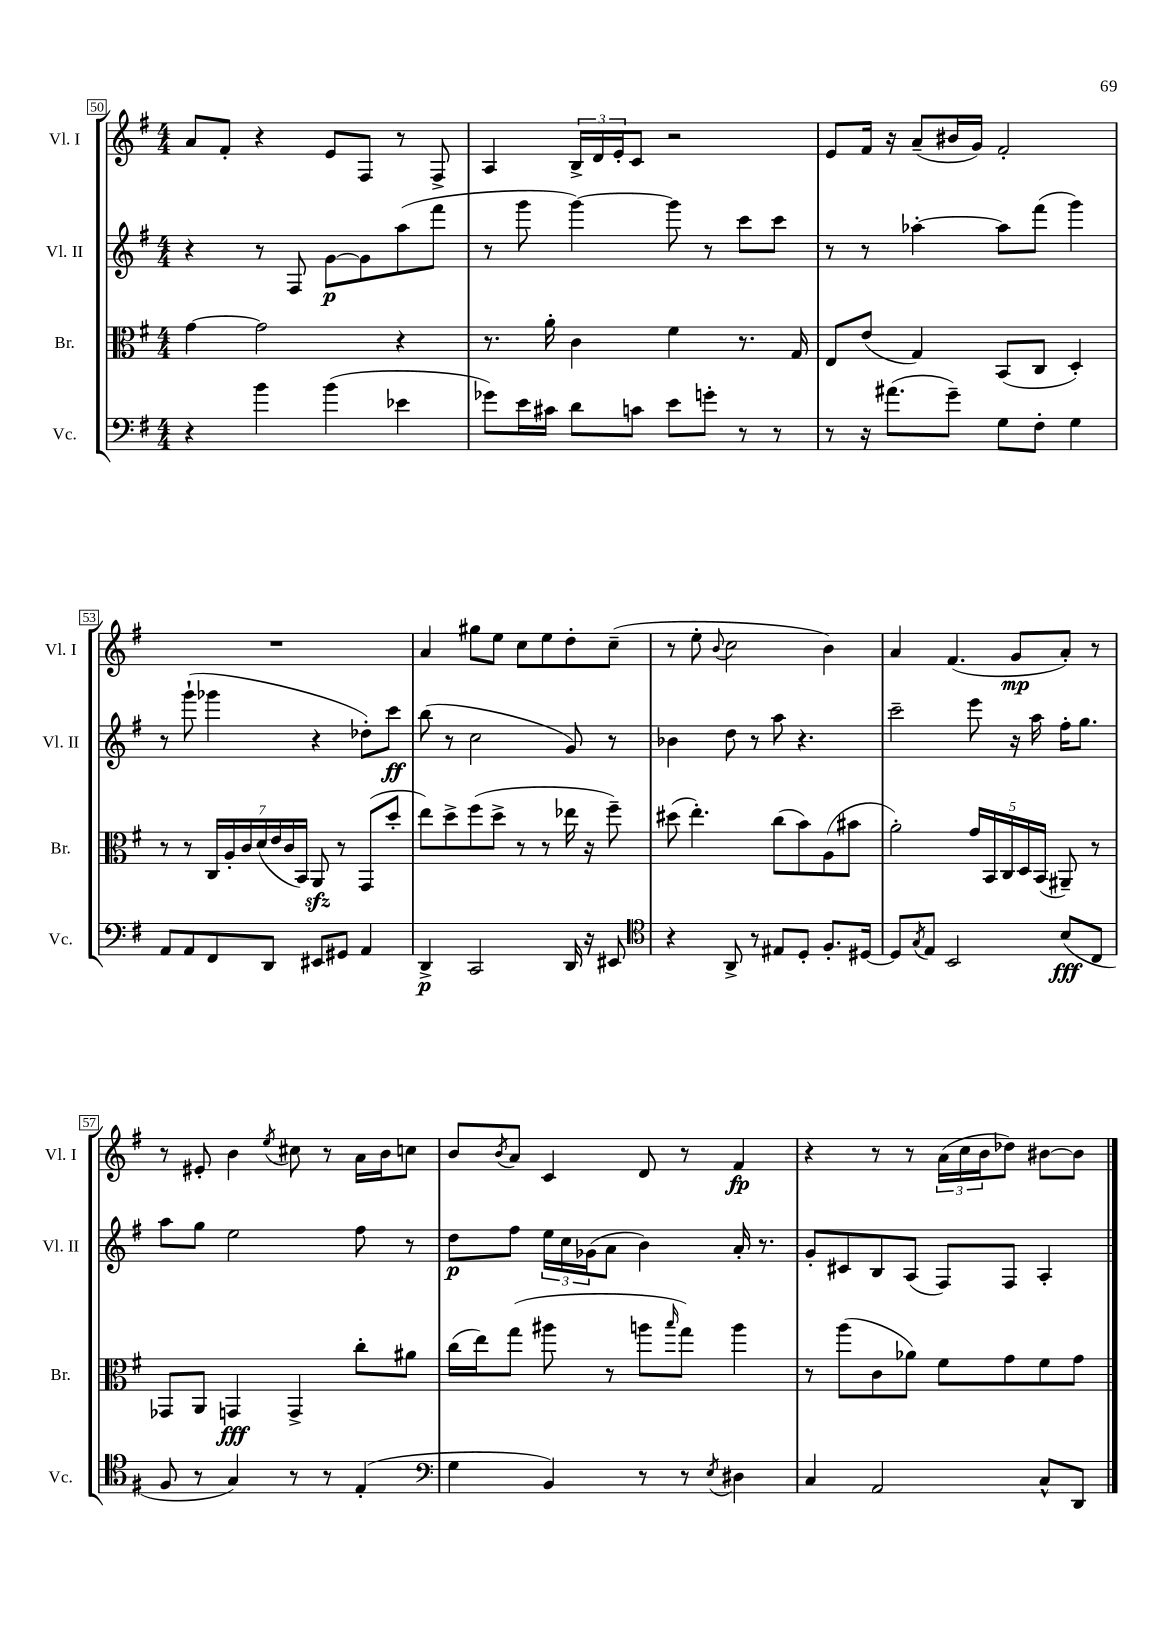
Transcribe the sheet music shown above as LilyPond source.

<<
\new StaffGroup <<
\new Staff = "s0" \with { instrumentName = "Vl. I" shortInstrumentName = "Vl. I" } {
    \clef treble \key g \major \numericTimeSignature \time 4/4
    a'8 fis'8-. r4 e'8 fis8 r8 fis8-> |
    a4 \tuplet 3/2 { b16-> d'16 e'16-. } c'8 r2 |
    e'8 fis'16 r16 a'8--( bis'16 g'16) fis'2-. |
    R1 |
    a'4 gis''8 e''8 c''8 e''8 d''8-. c''8--( |
    r8 e''8-. \appoggiatura { b'8 } c''2 b'4) |
    a'4 fis'4.( g'8\mp a'8-.) r8 |
    r8 eis'8-. b'4 \acciaccatura { e''8 } cis''8 r8 a'16 b'16 c''8 |
    b'8 \acciaccatura { b'8 } a'8 c'4 d'8 r8 fis'4\fp |
    r4 r8 r8 \tuplet 3/2 { a'16( c''16 b'16 } des''8) bis'8~ bis'8 \bar "|." |
}
\new Staff = "s1" \with { instrumentName = "Vl. II" shortInstrumentName = "Vl. II" } {
    \clef treble \key g \major \numericTimeSignature \time 4/4
    r4 r8 fis8 g'8~\p g'8 a''8( fis'''8 |
    r8 g'''8 g'''4~) g'''8 r8 c'''8 c'''8 |
    r8 r8 aes''4~-. aes''8 fis'''8( g'''4) |
    r8 g'''8-!( ges'''4 r4 des''8-.) c'''8\ff |
    b''8( r8 c''2 g'8) r8 |
    bes'4 d''8 r8 a''8 r4. |
    c'''2-- e'''8 r16 a''16 fis''16-. g''8. |
    a''8 g''8 e''2 fis''8 r8 |
    d''8\p fis''8 \tuplet 3/2 { e''16 c''16 ges'16( } a'8 b'4) a'16-. r8. |
    g'8-. cis'8 b8 a8( fis8) fis8 a4-. \bar "|." |
}
\new Staff = "s2" \with { instrumentName = "Br." shortInstrumentName = "Br." } {
    \clef alto \key g \major \numericTimeSignature \time 4/4
    g'4~ g'2 r4 |
    r8. a'16-. c'4 fis'4 r8. g16 |
    e8 e'8( g4) b,8( c8 d4-.) |
    r8 r8 \tuplet 7/4 { c16 a16-. c'16 d'16( e'16 c'16 b,16) } a,8\sfz r8 g,8( d''8-. |
    e''8) d''8-> fis''8( d''8-> r8 r8 ees''16 r16 fis''8--) |
    dis''8( e''4.-.) c''8( b'8) a8( bis'8 |
    a'2-.) \tuplet 5/4 { g'16 b,16 c16 d16 b,16( } ais,8--) r8 |
    ges,8 a,8 g,4\fff g,4-> c''8-. ais'8 |
    c''16( e''16) g''8( ais''8 r8 a''8 \grace { b''16 } g''8) a''4 |
    r8 a''8( c'8 aes'8) fis'8 g'8 fis'8 g'8 \bar "|." |
}
\new Staff = "s3" \with { instrumentName = "Vc." shortInstrumentName = "Vc." } {
    \clef bass \key g \major \numericTimeSignature \time 4/4
    r4 b'4 b'4( ees'4 |
    ges'8) e'16 cis'16 d'8 c'8 e'8 g'8-. r8 r8 |
    r8 r16 ais'8.( g'8--) g8 fis8-. g4 |
    a,8 a,8 fis,8 d,8 eis,8 gis,8 a,4 |
    d,4->\p c,2 d,16 r16 eis,8 |
    \clef tenor r4 a,8-> r8 eis8 d8-. fis8.-. dis16~ |
    dis8 \acciaccatura { g8 } e8 b,2 b8\fff( c8 |
    fis8 r8 g4) r8 r8 e4-.( |
    \clef bass g4 b,4) r8 r8 \acciaccatura { e8 } dis4 |
    c4 a,2 c8-^ d,8 \bar "|." |
}
>>
>>
\layout { \context { \Score currentBarNumber = #50 \override BarNumber.stencil = #(make-stencil-boxer 0.1 0.3 ly:text-interface::print) } }
